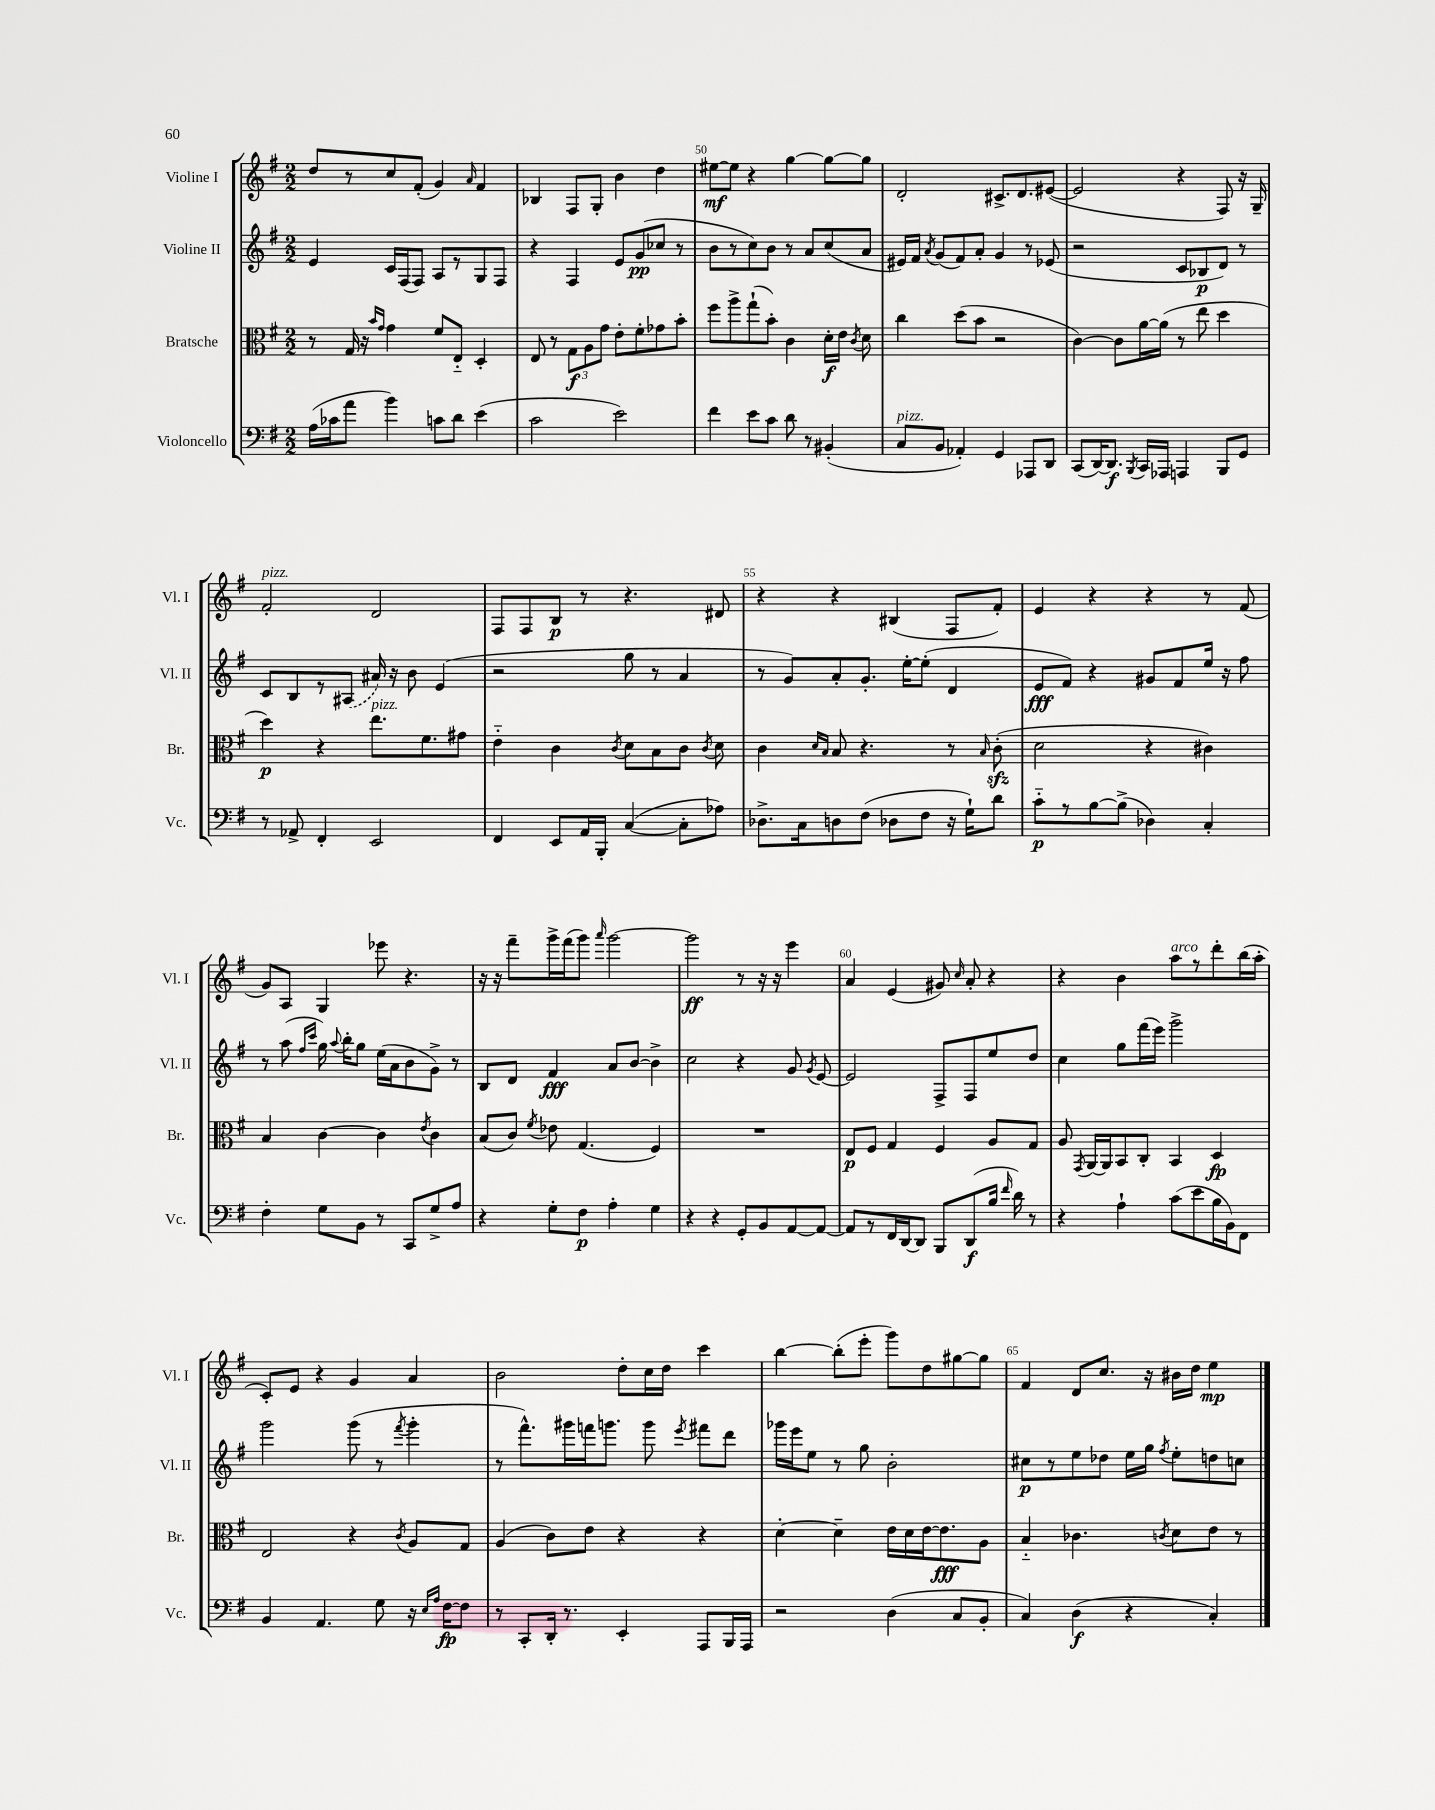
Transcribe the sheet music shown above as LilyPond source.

<<
\new StaffGroup <<
\new Staff = "s0" \with { instrumentName = "Violine I" shortInstrumentName = "Vl. I" } {
    \clef treble \key g \major \numericTimeSignature \time 2/2
    \autoBeamOff d''8[ r8 c''8 fis'8]-.( g'4) \grace { a'16 } fis'4 |
    bes4 fis8[ g8]-. b'4 d''4 |
    eis''8[~\mf eis''8] r4 g''4~ g''8[~ g''8] |
    d'2-. cis'8.[-> d'8. eis'8]~( |
    eis'2 r4 fis8) r16 g16-- |
    fis'2-.^\markup { \italic "pizz." } d'2 |
    fis8[ fis8 b8]\p r8 r4. dis'8 |
    r4 r4 bis4( fis8[ fis'8]-.) |
    e'4 r4 r4 r8 fis'8( |
    g'8[) a8] g4 ees'''8 r4. |
    r16 r16 fis'''8[-- g'''16-> fis'''16( g'''8]) \grace { a'''16 } g'''2~ |
    g'''2\ff r8 r16 r16 e'''4 |
    a'4 e'4( gis'8) \grace { c''16 } a'8-. r4 |
    r4 b'4 a''8[^\markup { \italic "arco" } r8 d'''8-. b''16( a''16]-. |
    c'8[-.) e'8] r4 g'4 a'4 |
    b'2 d''8[-. c''16 d''16] c'''4 |
    b''4~ b''8[-.( e'''8]-. g'''8[) d''8 gis''8~ gis''8] |
    fis'4 d'8[ c''8.] r16 bis'16[ d''16] e''4\mp \bar "|." |
}
\new Staff = "s1" \with { instrumentName = "Violine II" shortInstrumentName = "Vl. II" } {
    \clef treble \key g \major \numericTimeSignature \time 2/2
    \autoBeamOff e'4 c'16[ fis16( fis8]) a8[ r8 g8 fis8] |
    r4 fis4 e'8[ g'8\pp( ces''8] r8 |
    b'8[ r8 c''8) b'8] r8 a'8[ c''8( a'8] |
    eis'16[) fis'16] \acciaccatura { a'8 } g'8[( fis'8) a'8]-. g'4 r8 ees'8( |
    r2 c'8[ bes8\p d'8]) r8 |
    c'8[ b8 r8 \once \slurDashed ais8]( ais'16) r16 b'8 e'4( |
    r2 g''8 r8 a'4 |
    r8 g'8[) a'8-. g'8.]-. e''16[~-. e''8]-.( d'4 |
    e'8[\fff fis'8]) r4 gis'8[ fis'8 e''16] r16 fis''8 |
    r8 a''8( \grace { fis''16[ c'''16] } g''16) \appoggiatura { a''8 } b''16[-. g''8] e''16[( a'16 b'8 g'8]->) r8 |
    b8[ d'8] fis'4\fff a'8[ b'8]~ b'4-> |
    c''2 r4 g'8 \acciaccatura { g'8 } e'8~ |
    e'2 fis8[-> fis8 e''8 d''8] |
    c''4 g''8[ fis'''16( e'''16]) g'''2-> |
    g'''2 g'''8( r8 \acciaccatura { fis'''8 } g'''4-. |
    r8 fis'''8.[-^) gis'''16 f'''16 g'''8.] g'''8 \acciaccatura { e'''8 } fis'''8[ d'''8] |
    ges'''16[ e'''16 e''8] r8 g''8 b'2-. |
    cis''8[\p r8 e''8 des''8] e''16[ g''16] \acciaccatura { fis''8 } e''8[-. d''8 c''8] \bar "|." |
}
\new Staff = "s2" \with { instrumentName = "Bratsche" shortInstrumentName = "Br." } {
    \clef alto \key g \major \numericTimeSignature \time 2/2
    \autoBeamOff r8 g16 r16 \grace { b'16[ g'16] } g'4 fis'8[ e8]-_ d4-. |
    e8 r8 \tuplet 3/2 { g8[\f a8 g'8] } e'8[-. fis'8-. ges'8 b'8]-. |
    fis''8[ a''8-> g''8-!( b'8]-.) c'4 d'16[-.\f e'16] \acciaccatura { c'8 } d'8 |
    c''4 d''8[( b'8] r2 |
    c'4~) c'8[ a'16~ a'16]( r8 e''8 d''4 |
    d''4\p) r4 e''8.[^\markup { \italic "pizz." } fis'8. gis'8] |
    e'4-_ c'4 \acciaccatura { c'8 } d'8[ b8 c'8] \acciaccatura { c'8 } d'8 |
    c'4 \grace { d'16[ b16] } b8 r4. r8 \grace { b16 } c'8-.\sfz( |
    d'2 r4 cis'4) |
    b4 c'4~ c'4 \acciaccatura { e'8 } c'4 |
    b8[( c'8]) \acciaccatura { fis'8 } ees'8 g4.( fis4) |
    R1 |
    e8[\p fis8] g4 fis4 a8[ g8] |
    a8 \acciaccatura { g,8 } a,16[~ a,16 b,8 c8]-. b,4 d4\fp |
    e2 r4 \acciaccatura { c'8 } a8[ g8] |
    a4( c'8[) e'8] r4 r4 |
    d'4~-. d'4-- e'16[ d'16 e'16~ e'8.\fff a8] |
    b4-_ ces'4. \acciaccatura { c'8 } d'8[ e'8] r8 \bar "|." |
}
\new Staff = "s3" \with { instrumentName = "Violoncello" shortInstrumentName = "Vc." } {
    \clef bass \key g \major \numericTimeSignature \time 2/2
    \autoBeamOff a16[( ces'16 a'8] b'4) c'8[ d'8] e'4( |
    c'2 e'2) |
    fis'4 e'8[ c'8] d'8 r8 bis,4-.( |
    c8[^\markup { \italic "pizz." } b,8] aes,4-.) g,4 aes,,8[ d,8] |
    c,8[( d,16~) d,8.]\f \acciaccatura { b,,8 } c,16[ aes,,16] a,,4 b,,8[ g,8] |
    r8 aes,8-> fis,4-. e,2 |
    fis,4 e,8[ a,16 b,,16]-. c4~( c8[-. aes8]) |
    des8.[-> c16 d8 fis8]( des8[ fis8] r16 g16[-!) d'8] |
    c'8[-_\p r8 b8~ b8]->( des4) c4-. |
    fis4-. g8[ b,8] r8 c,8[ g8-> a8] |
    r4 g8[-. fis8]\p a4-. g4 |
    r4 r4 g,8[-. b,8 a,8~ a,8]~ |
    a,8[ r8 fis,16 d,16~ d,8] b,,8[ d,8\f( b16] \grace { fis'16 } d'16) r8 |
    r4 a4-! c'8[( e'8 b16 b,16) fis,8] |
    b,4 a,4. g8 r16 \grace { e16[ a16] } fis16[~\fp fis8] |
    r8 c,8[-. d,16]-. r8. e,4-. a,,8[ b,,16 a,,16] |
    r2 d4( c8[ b,8]-. |
    c4) d4\f( r4 c4-.) \bar "|." |
}
>>
>>
\layout { \context { \Score currentBarNumber = #48 \override BarNumber.break-visibility = ##(#f #t #t) barNumberVisibility = #(every-nth-bar-number-visible 5) } }
